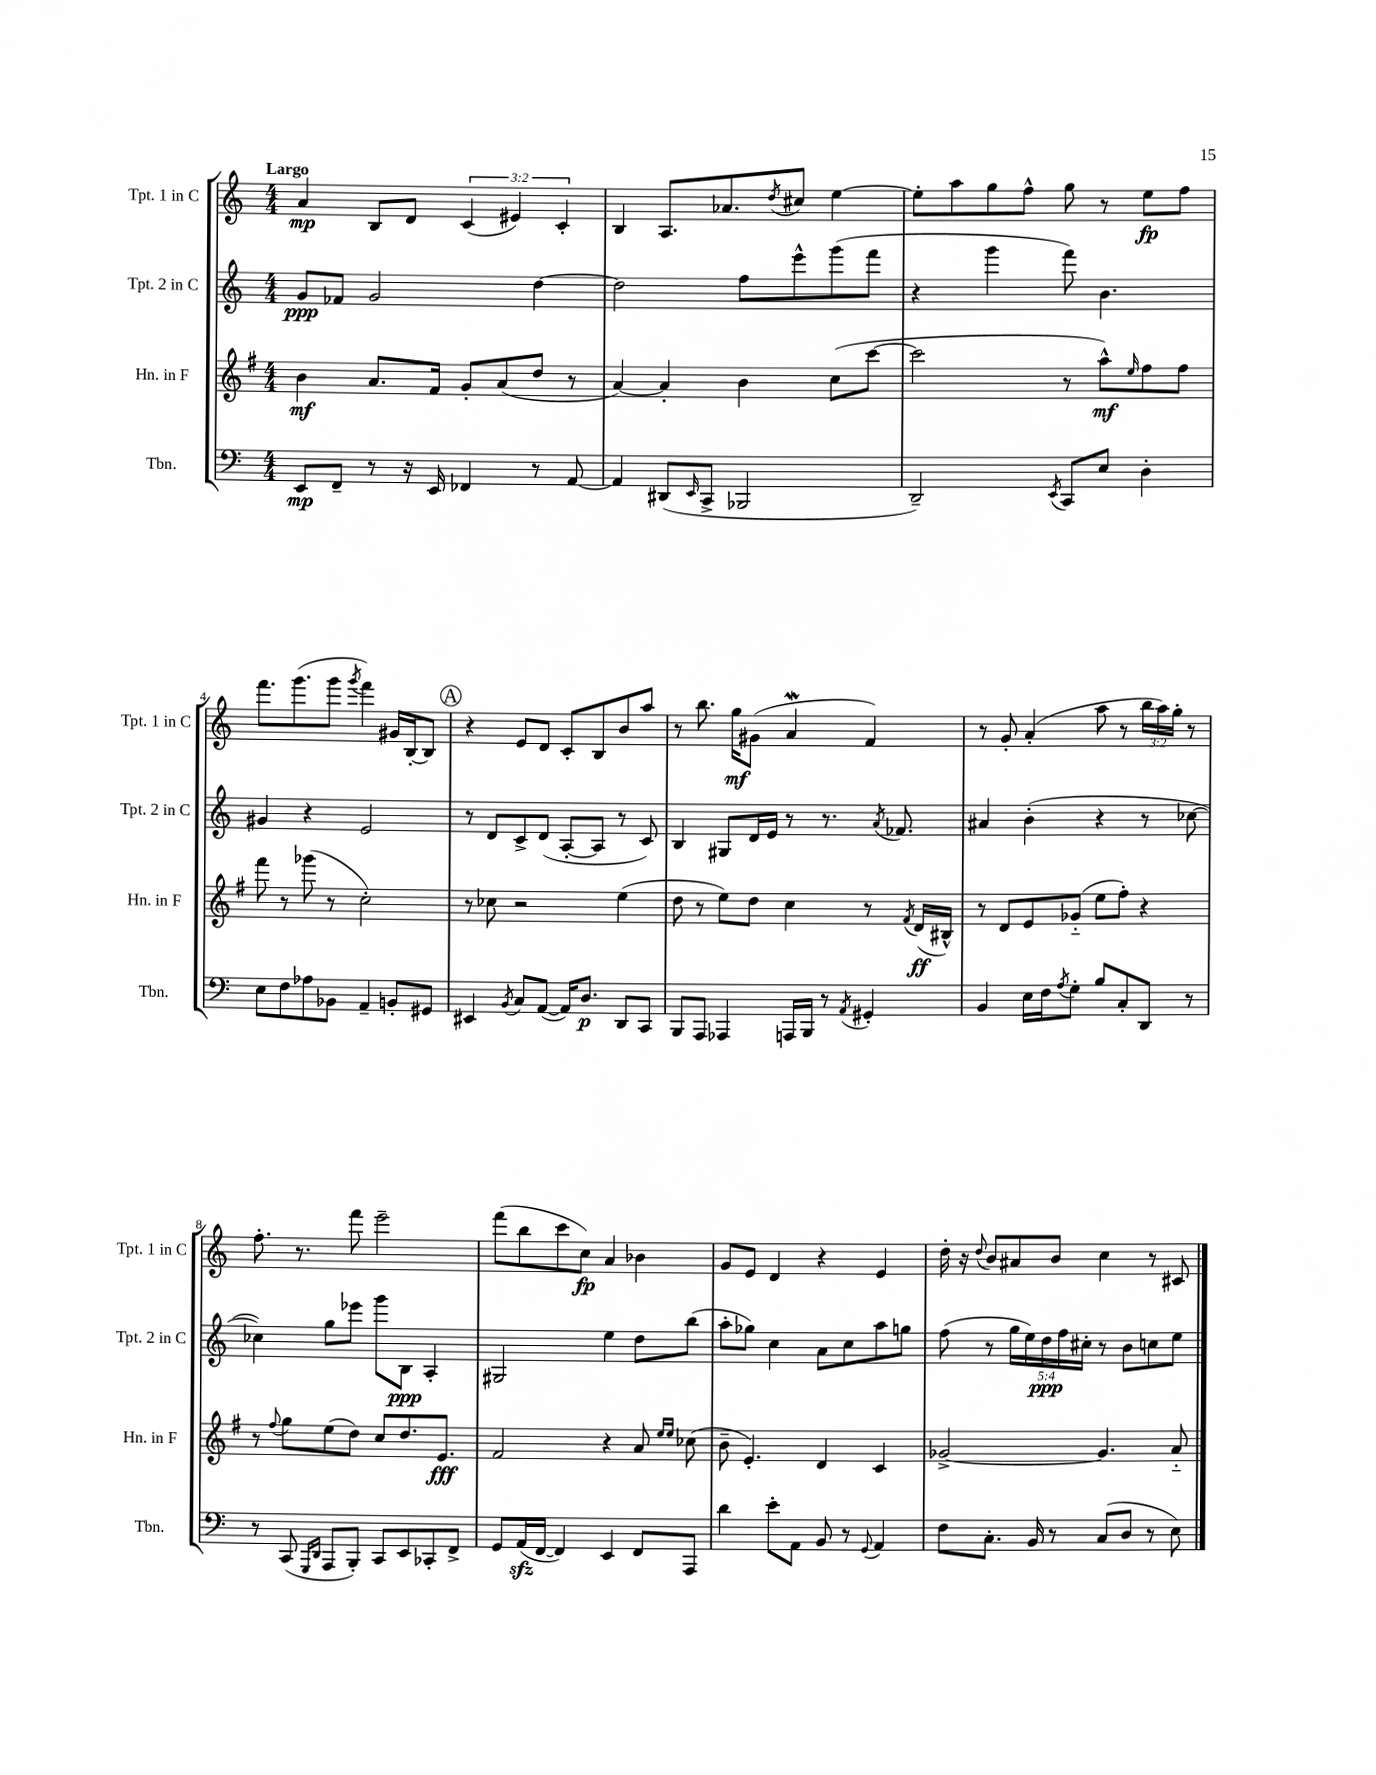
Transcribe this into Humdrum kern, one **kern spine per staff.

**kern	**kern	**kern	**kern
*staff4	*staff3	*staff2	*staff1
*clefF4	*clefG2	*clefG2	*clefG2
*k[]	*k[f#]	*k[]	*k[]
*M4/4	*M4/4	*M4/4	*M4/4
8EE/L	4b\	8g/L	4a/
8FF~/J	.	8f-/J	.
8r	8.a/L	2g/	8B/L
16r	.	.	8d/J
16EE/	16f#/Jk	.	.
4FF-/	8g'/L	.	(6c/
.	(8a/	.	.
.	.	.	6e#/)
8r	8dd/J	[4dd\	.
.	.	.	6c'/
[8AA/	8r	.	.
=	=	=	=
4AA/]	[4a/)	2dd\]	4B/
(8DD#/L	4a'/]	.	8.A/L
16qqEE/	.	.	.
8CC^/J	.	.	.
.	.	.	8.a-/
2BBB-/	4b\	8ff\L	.
.	.	.	8qdd/
.	.	8eee^^\	8cc#/J
.	(8cc\L	(8ggg\	[4ee\
.	[8ccc\J	8fff\J	.
=	=	=	=
2DD~/)	2ccc\]	4r	8ee'\]L
.	.	.	8aa\
.	.	4ggg\	8gg\
.	.	.	8ff^^\J
8qEE/	.	.	.
8CC/L	8r	8fff\)	8gg\
8E/J	8aa^^\L)	4.b\	8r
.	16qqee/	.	.
4D'\	8ff#\	.	8ee\L
.	8ff#\J	.	8ff\J
=	=	=	=
8E\L	8fff#\	4g#/	8.fff\L
8F\	8r	.	.
.	.	.	(8.ggg\
8A-\	(8ggg-\	4r	.
8BB-\J	8r	.	8ggg\J
.	.	.	8qggg/
4AA~/	2cc'\)	2e/	4fff\)
8BB'/L	.	.	16g#/LL
.	.	.	[16B'/J
8GG#/J	.	.	8B/]J
=	=	=	=
4EE#/	8r	8r	4r
.	8cc-\	8d/L	.
8qBB/	.	.	.
8C/L	2r	8c^/	8e/L
([8AA/J	.	(8d/J	8d/J
16AA/]LK)	.	[8A'/L	8c'/L
8.D/J	.	.	.
.	.	8A/]J	8B/
8DD/L	(4ee\	8r	8b/
8CC/J	.	8c/)	8aa/J
=	=	=	=
8BBB/L	8dd\	4B/	8r
8AAA/J	8r	.	8.bb\
4AAA-/	8ee\L)	8G#/L	.
.	.	.	16gg\LK
.	8dd\J	16d/L	(8g#\J
.	.	16e/JJ	.
16AAA/LL	4cc\	8r	4a/
16BBB/JJ	.	.	.
8r	.	8.r	.
8qAA/	.	.	.
4GG#'/	8r	.	4f/)
.	.	8qa/	.
.	.	8.f-/	.
.	8qf#/	.	.
.	(16d/LL	.	.
.	16B#^^/JJ)	.	.
=	=	=	=
4BB/	8r	4a#/	8r
.	8d/L	.	8g'/
16E\LL	8e/	(4b'\	(4a'/
16F\J	.	.	.
8qA/	.	.	.
8G'\J	(8g-'~/J	.	.
8B/L	8ee\L	4r	8aa\
8C'/	8ff#'\J)	.	8r
8DD/J	4r	8r	24bb\LL
.	.	.	24aa\)
.	.	.	24gg'\JJ
8r	.	[8cc-\	8r
=	=	=	=
8r	8r	4cc-\])	8.ff'\
.	8qqff#/	.	.
(8CC/	8gg\L	.	.
.	.	.	8.r
16qqGGG/LL	.	.	.
16qqDD/JJ	.	.	.
8AAA/L	(8ee\	8gg\L	.
8BBB'/J)	8dd\J)	8eee-\J	8fff\
8CC/L	8cc/L	8ggg\L	2eee~\
8EE/	8.dd/	8B\J	.
8CC-'/	.	4A'/	.
.	8.e/J	.	.
8FF^/J	.	.	.
=	=	=	=
8GG/L	2f#/	2G#/	(8fff\L
(16AA/L	.	.	8bb\
[16FF/JJ	.	.	.
4FF/])	.	.	8ccc\
.	.	.	8cc\J)
4EE/	4r	4ee\	4a/
8FF/L	8a/	8dd\L	4b-\
.	16qqee/LL	.	.
.	16qqee/JJ	.	.
8AAA/J	(8cc-\	(8bb\J	.
=	=	=	=
4d\	8b~\	8aa'\L	8g/L
.	4.e'/)	8gg-\J)	8e/J
8e'\L	.	4cc\	4d/
8AA\J	.	.	.
8BB/	4d/	8a\L	4r
8r	.	8cc\	.
8qqGG/	.	.	.
4AA/	4c/	8aa\	4e/
.	.	8gg\J	.
=	=	=	=
8F\L	[2g-^/	(8ff\	16dd'\
.	.	.	16r
.	.	.	8qqdd/
8.C'\J	.	8r	8b/L
.	.	20gg\LL	8a#/
.	.	20ee\)	.
16BB/	.	.	.
.	.	20dd\	.
8r	.	.	8b/J
.	.	20ff\	.
.	.	20cc#'\JJ	.
(8C/L	4.g-/]	8r	4cc\
8D/J	.	8b\L	.
8r	.	8cc\	8r
8E\)	8a'~/	8ee\J	8c#/
==	==	==	==
*-	*-	*-	*-
